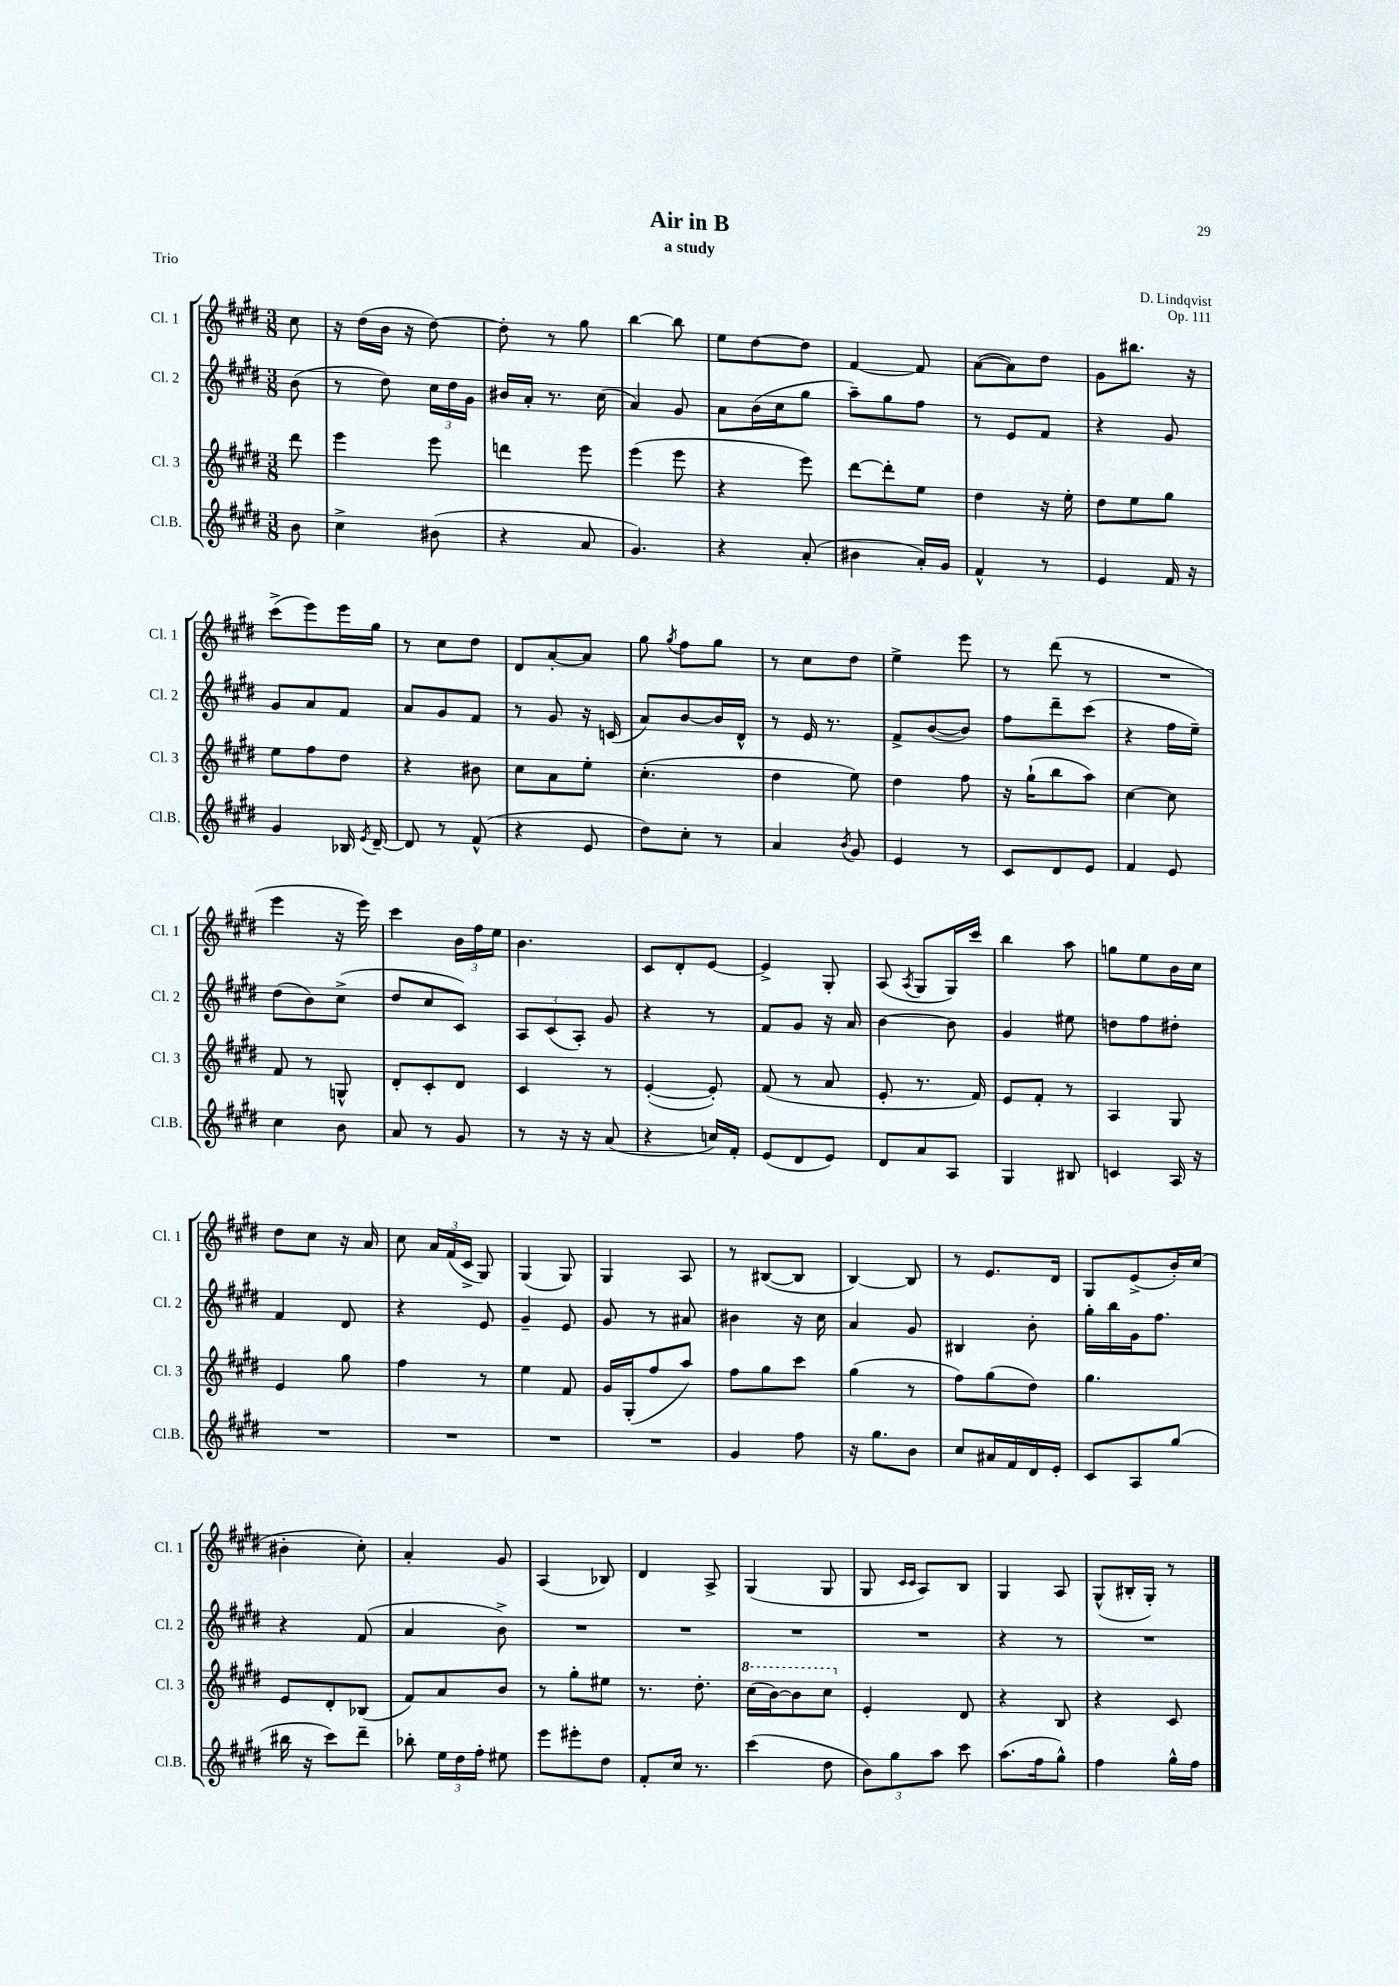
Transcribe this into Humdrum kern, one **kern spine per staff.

**kern	**kern	**kern	**kern
*staff4	*staff3	*staff2	*staff1
*clefG2	*clefG2	*clefG2	*clefG2
*k[f#c#g#d#]	*k[f#c#g#d#]	*k[f#c#g#d#]	*k[f#c#g#d#]
*M3/8	*M3/8	*M3/8	*M3/8
8b\	8ddd#\	(8b\	8cc#\
=	=	=	=
4cc#^\	4eee\	8r	16r
.	.	.	(16dd#\LL
.	.	8dd#\)	16b\JJ
.	.	.	16r
(8b#\	8eee\	24cc#\LL	[8dd#\)
.	.	24dd#\	.
.	.	24g#\JJ	.
=	=	=	=
4r	4ddd\	16b#/LL	8dd#'\]
.	.	16a'/JJ	.
.	.	8.r	8r
8a/	8eee\	.	8gg#\
.	.	(16cc#\	.
=	=	=	=
4.g#/)	(4eee\	4a/)	[4bb\
.	8eee\	8g#/	8bb\]
=	=	=	=
4r	4r	8a\L	8ee\L
.	.	(16b\L	[8dd#\
.	.	16cc#\J	.
(8a'/	8eee\)	8gg#\J	8dd#\]J
=	=	=	=
4b#\	[8ddd#\L	8aa~\L)	[4f#/
.	8ddd#'\]	8gg#\	.
16a'/LL)	8ee\J	8ff#\J	8f#/]
16g#/JJ	.	.	.
=	=	=	=
4f#^^/	4dd#\	8r	([8a\L
.	.	8e/L	8a\])
8r	16r	8f#/J	8dd#\J
.	16ee'\	.	.
=	=	=	=
4e/	8dd#\L	4r	8g#\L
.	8ee\	.	8.bb#\J
16f#/	8gg#\J	8g#/	.
16r	.	.	16r
=	=	=	=
4g#/	8ee\L	8g#/L	(8ccc#^\L
.	8ff#\	8a/	8eee\)
16B-/	8dd#\J	8f#/J	16eee\L
8qe/	.	.	.
[16d#~/	.	.	16gg#\JJ
=	=	=	=
8d#/]	4r	8a/L	8r
8r	.	8g#/	8cc#\L
(8f#^^/	8b#\	8f#/J	8dd#\J
=	=	=	=
4r	8cc#\L	8r	8d#/L
.	8a\	8g#/	[8a'/
8e/	8ee'\J	16r	8a/]J
.	.	(16c/	.
=	=	=	=
8dd#\L)	(4.cc#'\	8a/L)	8gg#\
.	.	.	8qgg#/
8cc#'\J	.	[8b/	8ff#\L
8r	.	16b/]L	8gg#\J
.	.	16d#^^/JJ	.
=	=	=	=
4a/	4dd#\	8r	8r
.	.	16e/	8cc#\L
.	.	8.r	.
8qb/	.	.	.
8g#/	8ee\)	.	8dd#\J
=	=	=	=
4e/	4dd#\	8f#^/L	4ee^\
.	.	([8b/	.
8r	8ff#\	8b/]J)	8eee\
=	=	=	=
8c#/L	16r	8ff#\L	8r
.	(16gg#`\LK	.	.
8d#/	8bb\	8ddd#~\	(8ddd#\
8e/J	8aa\J)	(8ccc#\J	8r
=	=	=	=
4f#/	[4cc#\	4r	4.r
8e/	8cc#\]	16ff#\LL	.
.	.	16ee~\JJ)	.
=	=	=	=
4cc#\	8f#/	(8dd#\L	4eee\
.	8r	8b\)	.
8b\	8G^^/	(8cc#^\J	16r
.	.	.	16eee\)
=	=	=	=
8a/	8d#'/L	8dd#/L	4ccc#\
8r	8c#'/	8cc#/	.
8g#/	8d#/J	8c#/J)	24b\LL
.	.	.	24ff#\
.	.	.	24ee\JJ
=	=	=	=
8r	4c#/	12A/L	4.b\
.	.	(12c#/	.
16r	.	.	.
.	.	12A'/J)	.
16r	.	.	.
(8a/	8r	8g#/	.
=	=	=	=
4r	([4e'/	4r	8c#/L
.	.	.	8d#'/
16cc/LL)	8e'/])	8r	[8e/J
16f#'/JJ	.	.	.
=	=	=	=
(8e/L	(8f#/	8f#/L	4e^/]
8d#/	8r	8g#/J	.
8e/J)	8a/	16r	8G#'/
.	.	16a/	.
=	=	=	=
8d#/L	8e'/	[4b\	(8A/
.	.	.	8qA/
8a/	8.r	.	8G#/L
8A/J	.	8b\]	16G#/L)
.	16f#/)	.	16ccc#/JJ
=	=	=	=
4G#/	8e/L	4g#/	4bb\
.	8f#'/J	.	.
8B#/	8r	8ee#\	8aa\
=	=	=	=
4c/	4A/	8dd\L	8gg\L
.	.	8ff#\	8ee\
16A/	8G#/	8dd#'\J	16b\L
16r	.	.	16cc#\JJ
=	=	=	=
4.r	4e/	4f#/	8dd#\L
.	.	.	8cc#\J
.	8gg#\	8d#/	16r
.	.	.	16a/
=	=	=	=
4.r	4ff#\	4r	8cc#\
.	.	.	24a/LL
.	.	.	(24f#/
.	.	.	24c#^/JJ
.	8r	8e/	8G#/)
=	=	=	=
4.r	4ee\	4g#~/	(4G#/
.	8f#/	8e/	8G#/)
=	=	=	=
4.r	16g#/LL	8g#/	4G#/
.	(16G#'/J	.	.
.	8ff#/	8r	.
.	8aa/J)	8a#/	8A/
=	=	=	=
4g#/	8ff#\L	4b#\	8r
.	8gg#\	.	([8B#/L
8ff#\	8ccc#\J	16r	8B#/]J
.	.	16cc#\	.
=	=	=	=
16r	(4gg#\	4a/	[4B/)
8.gg#\L	.	.	.
8b\J	8r	8g#/	8B/]
=	=	=	=
8cc#/L	8ff#\L)	4B#/	8r
16a#/L	(8gg#\	.	8.e/L
16f#/	.	.	.
16d#/	8dd#\J)	8b'\	.
16e'/JJ	.	.	16d#/Jk
=	=	=	=
8c#/L	4.gg#\	16gg#'\LL	8G#/L
.	.	16bb\	.
8A/	.	16g#\J	(8e^/
.	.	8.ff#\J	.
(8gg#/J	.	.	16b'/L)
.	.	.	(16cc#/JJ
=	=	=	=
16bb#\	8e/L	4r	4b#'\
16r	.	.	.
8ccc#\L)	8d#'/	.	.
8ddd#~\J	(8B-/J	(8f#/	8cc#'\)
=	=	=	=
8bb-'\	8f#/L)	4a/	4a'/
24ee\LL	8a/	.	.
24dd#\	.	.	.
24ff#'\JJ	.	.	.
8ee#\	8b/J	8b^\)	8g#/
=	=	=	=
8eee\L	8r	4.r	(4A/
8eee#'\	8gg#'\L	.	.
8dd#\J	8ee#\J	.	8B-/)
=	=	=	=
8f#'/L	8.r	4.r	4d#/
16cc#/Jk	.	.	.
8.r	8.dd#'\	.	.
.	.	.	8A^/
=	=	=	=
(4ccc#\	(16ccc#\LL	4.r	(4G#/
.	[16bb\J)	.	.
.	8bb\]	.	.
8dd#\	8ccc#\J	.	8G#/
=	=	=	=
12b\L)	4e'/	4.r	8G#/
12gg#\	.	.	.
.	.	.	16qqc#/LL
.	.	.	16qqc#/JJ
.	.	.	8A/L)
12aa\J	.	.	.
8ccc#\	8d#/	.	8B/J
=	=	=	=
(8.aa\L	4r	4r	4G#/
16ff#\k	.	.	.
8gg#^^\J)	8B/	8r	8A/
=	=	=	=
4ff#\	4r	4.r	(8G#^^/L
.	.	.	16B#'/L
.	.	.	16G#'/JJ)
16gg#^^\LL	8c#/	.	8r
16ff#\JJ	.	.	.
==	==	==	==
*-	*-	*-	*-
